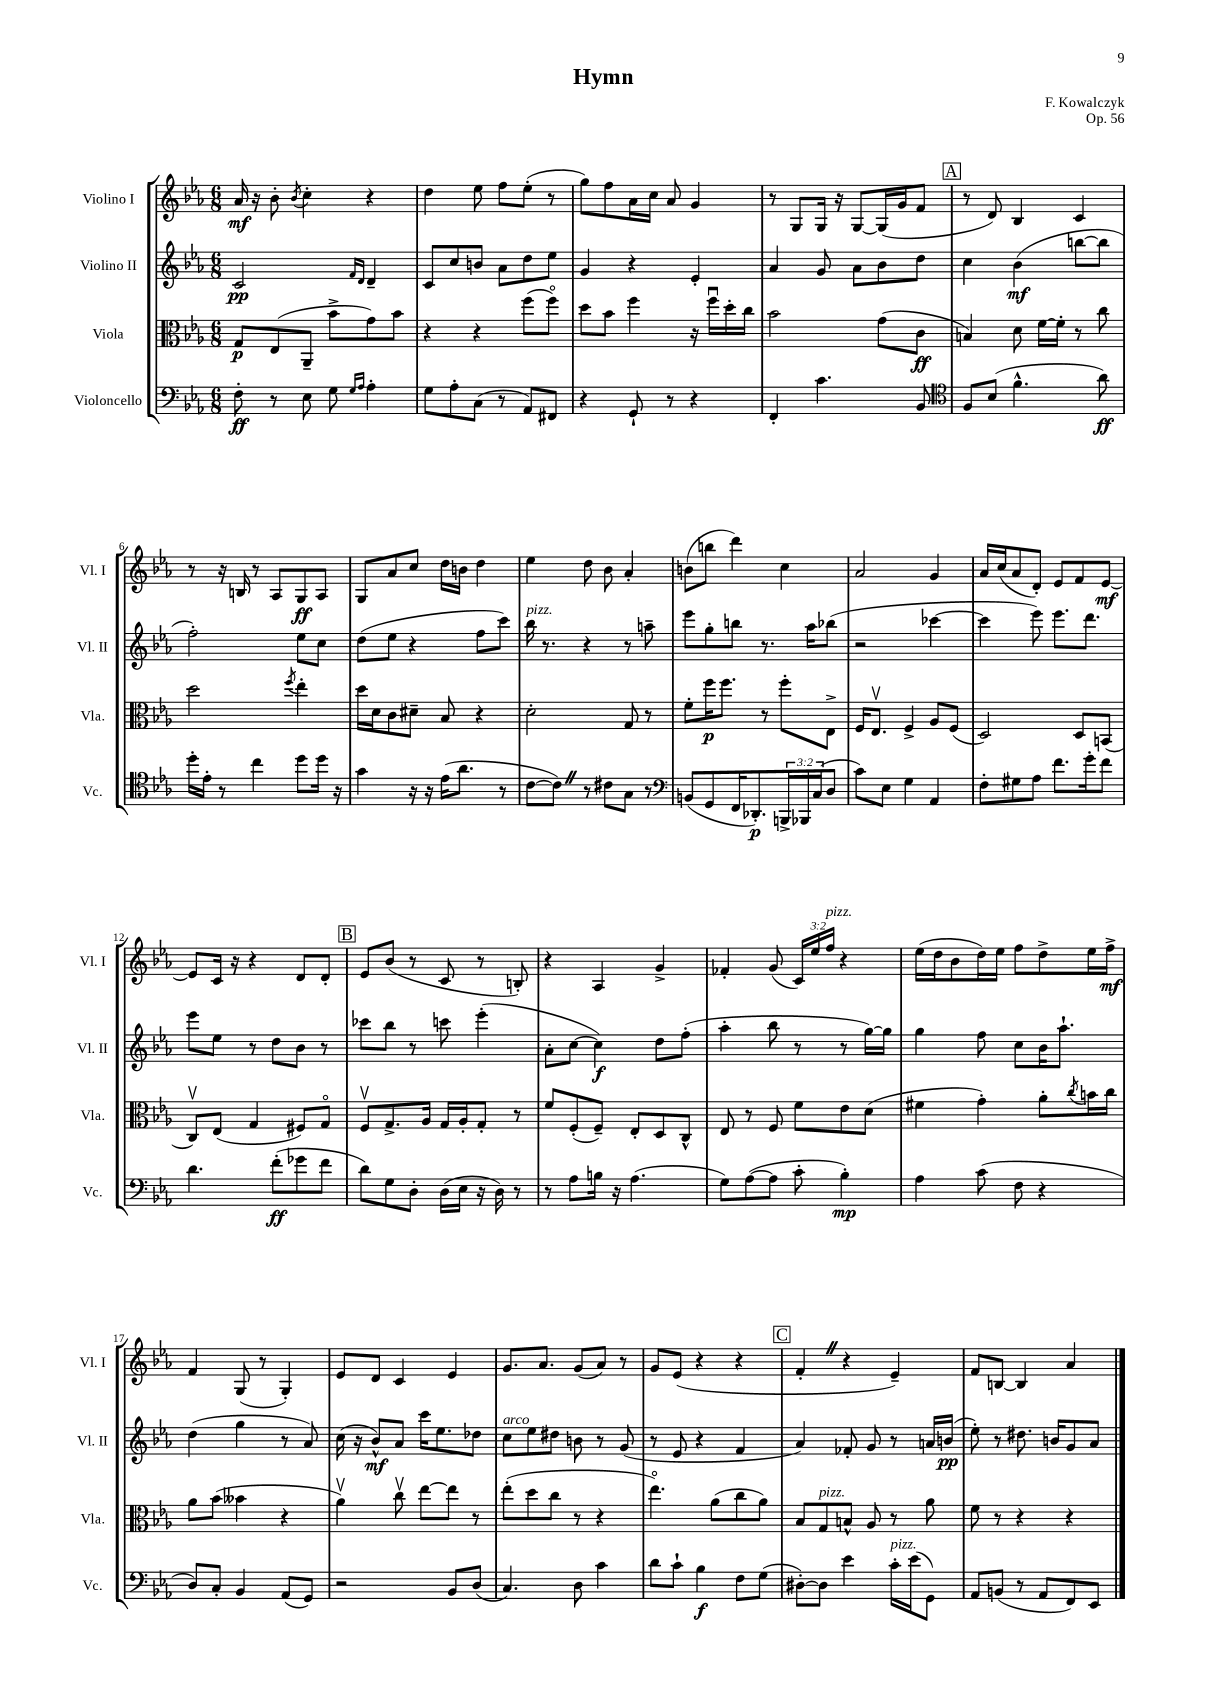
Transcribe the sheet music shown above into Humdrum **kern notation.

**kern	**kern	**kern	**kern
*staff4	*staff3	*staff2	*staff1
*clefF4	*clefC3	*clefG2	*clefG2
*k[b-e-a-]	*k[b-e-a-]	*k[b-e-a-]	*k[b-e-a-]
*M6/8	*M6/8	*M6/8	*M6/8
8F'\	8G/L	2c/	16a-/
.	.	.	16r
8r	(8E-/	.	8b-'\
.	.	.	8qb-/
8E-\	8AA-~/J	.	4cc'\
8G\	8b-^\L	.	.
16qqG/LL	.	16qqf/LL	.
16qqA-/JJ	.	16qqd/JJ	.
4A-'\	8g\)	4d~/	4r
.	8b-\J	.	.
=	=	=	=
8G\L	4r	8c/L	4dd\
8A-'\	.	8cc/	.
(8C\J	4r	8b/J	8ee-\
8r	.	8a-\L	8ff\L
8AA-/L)	(8ff\L	8dd\	(8ee-'\J
8FF#/J	8ffo\J)	8ee-\J	8r
=	=	=	=
4r	8dd\L	4g/	8gg\L)
.	8b-\J	.	8ff\
8GG`/	4ff\	4r	16a-\L
.	.	.	16cc\JJ
8r	.	.	8a-/
4r	16r	4e-'/	4g/
.	16ffu\LL	.	.
.	16dd'\	.	.
.	16cc\JJ	.	.
=	=	=	=
4FF'/	2b-\	4a-/	8r
.	.	.	8G/L
4.c\	.	8g/	16G/Jk
.	.	.	16r
.	.	8a-\L	[8G/L
.	(8g\L	8b-\	(16G/]L
.	.	.	16g/J
8BB-/	8c\J	8dd\J	8f/J
=	=	=	=
*clefC4	*	*	*
8F/L	4B/)	4cc\	8r
(8B-/J	.	.	8d/)
4.f^^\	8d\	(4b-\	4B-/
.	[16f\LL	.	.
.	16f'\]JJ	.	.
.	8r	[8bb\L	4c/
8a-\)	8cc\	8bb\]J	.
=	=	=	=
16dd'\LL	2dd\	2ff'\)	8r
16e-'\JJ	.	.	.
8r	.	.	16r
.	.	.	16B/
4cc\	.	.	8r
.	.	.	8A-/L
.	8qff/	.	.
8dd\L	4ee-'\	8ee-\L	8G/
16dd\Jk	.	8cc\J	8A-/J
16r	.	.	.
=	=	=	=
4g\	16dd\LL	(8dd\L	8G/L
.	16d\J	.	.
.	8c\	8ee-\J	8a-/
16r	8d#~\J	4r	8cc/J
16r	.	.	.
(16e-\LK	8B-/	.	16dd\LL
8.a-\J	.	.	16b\JJ
.	4r	8ff\L	4dd\
8r	.	8ccc\J)	.
=	=	=	=
[8c\L	2d'\	16bb-\	4ee-\
.	.	8.r	.
8c\]J)	.	.	.
8r	.	4r	8dd\
8c#\L	.	.	8b-\
8G\J	8G/	8r	4a-'/
8r	8r	8aa~\	.
=	=	=	=
*clefF4	*	*	*
(8BB/L	8f'\L	8eee-\L	(8b\L
8GG/	16ff\K	8gg'\	8bb\J
.	8.ff\J	.	.
16FF/K	.	8bb\J	4ddd\)
8.DD-'/)	.	.	.
.	8r	8.r	.
24BBB^/L	8ff'\L	.	4cc\
24BBB-/	.	.	.
.	.	16aa-\LK	.
(24C/J	.	.	.
8D/J	8E-^\J	(8bb-\J	.
=	=	=	=
8c\L)	16F/LK	2r	2a-/
.	8.E-v/J	.	.
8E-\J	.	.	.
4G\	4F^/	.	.
4AA-/	8A-/L	[4ccc-\	4g/
.	(8F/J	.	.
=	=	=	=
8F'\L	2D/)	4ccc-\]	16a-/LL
.	.	.	(16cc/J
8G#\	.	.	8a-/
8A-\J	.	8eee-\)	8d'/J)
8.f\L	.	8.eee-\L	8e-/L
.	8D/L	.	8f/
16g'\k	.	8.ddd\J	.
8f\J	(8BB/J	.	[8e-/J
=	=	=	=
4.d\	8Cv/L)	8eee-\L	8e-/]L
.	(8E-/J	8ee-\J	16c/Jk
.	.	.	16r
.	4G/	8r	4r
(8f'\L	.	8dd\L	.
8g-\	8F#/L)	8b-\J	8d/L
8f\J	8Go/J	8r	8d'/J
=	=	=	=
8d\L)	8Fv/L	8ccc-\L	8e-/L
8G\	8.G^/	8bb-\J	(8b-/J
8D'\J	.	8r	8r
.	16A-/Jk	.	.
(16D\LL	16G/LL	8ccc\	8c/
16E-\JJ	16A-'/J	.	.
16r	8G'/J	(4eee-'\	8r
16D\)	.	.	.
8r	8r	.	8B'/)
=	=	=	=
8r	8f/L	8a-'\L	4r
8A-\L	(8F'/	[8cc\J	.
16B\Jk	8F~/J)	4cc\])	4A-/
16r	.	.	.
(4.A-\	8E-'/L	.	.
.	8D/	8dd\L	4g^/
.	8C^^/J	(8ff'\J	.
=	=	=	=
8G\L)	8E-/	4aa-'\	4f-'/
([8A-\	8r	.	.
8A-\]J	8F/	8bb-\	(8g/
8c'\	8f\L	8r	24c/LL)
.	.	.	24ee-/
.	.	.	24ff/JJ
4B-'\)	8e-\	8r	4r
.	(8d\J	[16gg\LL)	.
.	.	16gg\]JJ	.
=	=	=	=
4A-\	4f#\	4gg\	(16ee-\LL
.	.	.	16dd\J
.	.	.	8b-\
(8c\	4g'\)	8ff\	16dd\L)
.	.	.	16ee-\JJ
8F\	.	8cc\L	8ff\L
4r	8a-'\L	16b-\K	8dd^\
.	.	8.aa-`\J	.
.	8qcc/	.	.
.	16b\L	.	16ee-\L
.	16cc\JJ	.	16ff^\JJ
=	=	=	=
8D/L)	8a-\L	(4dd\	4f/
8C'/J	(8b-\J	.	.
4BB-/	4b--\	4gg\	(8G/
.	.	.	8r
(8AA-/L	4r	8r	4G'/)
8GG/J)	.	8a-/)	.
=	=	=	=
2r	4a-v\)	(16cc\	8e-/L
.	.	16r	.
.	.	8b-^^/L)	8d/J
.	8ccv\	8a-/J	4c/
.	[8ee-\L	16ccc\LK	.
.	.	8.ee-\	.
8BB-/L	8ee-\]J	.	4e-/
(8D/J	8r	8dd-\J	.
=	=	=	=
4.C/)	(8ee-'\L	8cc\L	8.g/L
.	8dd\	8ee-\	.
.	.	.	8.a-/J
.	8cc\J	8dd#\J	.
8D\	8r	8b\	(8g/L
4c\	4r	8r	8a-/J)
.	.	(8g/	8r
=	=	=	=
8d\L	4.ee-o\)	8r	8g/L
8c`\J	.	8e-/	(8e-/J
4B-\	.	4r	4r
.	(8a-\L	.	.
8F\L	8cc\	4f/	4r
(8G\J	8a-\J)	.	.
=	=	=	=
[8D#'\L)	8B-/L	4a-/)	4f'/
8D#\]J	8G/	.	.
4e-\	8B^^/J	8f-'/	4r
.	8A-/	8g/	.
16c'\LL	8r	8r	4e-~/)
(16e-\J	.	.	.
8GG\J)	8a-\	16a/LL	.
.	.	(16b/JJ	.
=	=	=	=
8AA-/L	8f\	8ee-'\)	8f/L
(8BB/J	8r	8r	[8B/J
8r	4r	8.dd#\	4B/]
8AA-/L	.	.	.
.	.	16b/LK	.
8FF/)	4r	8g/	4a-/
8EE-/J	.	8a-/J	.
==	==	==	==
*-	*-	*-	*-
